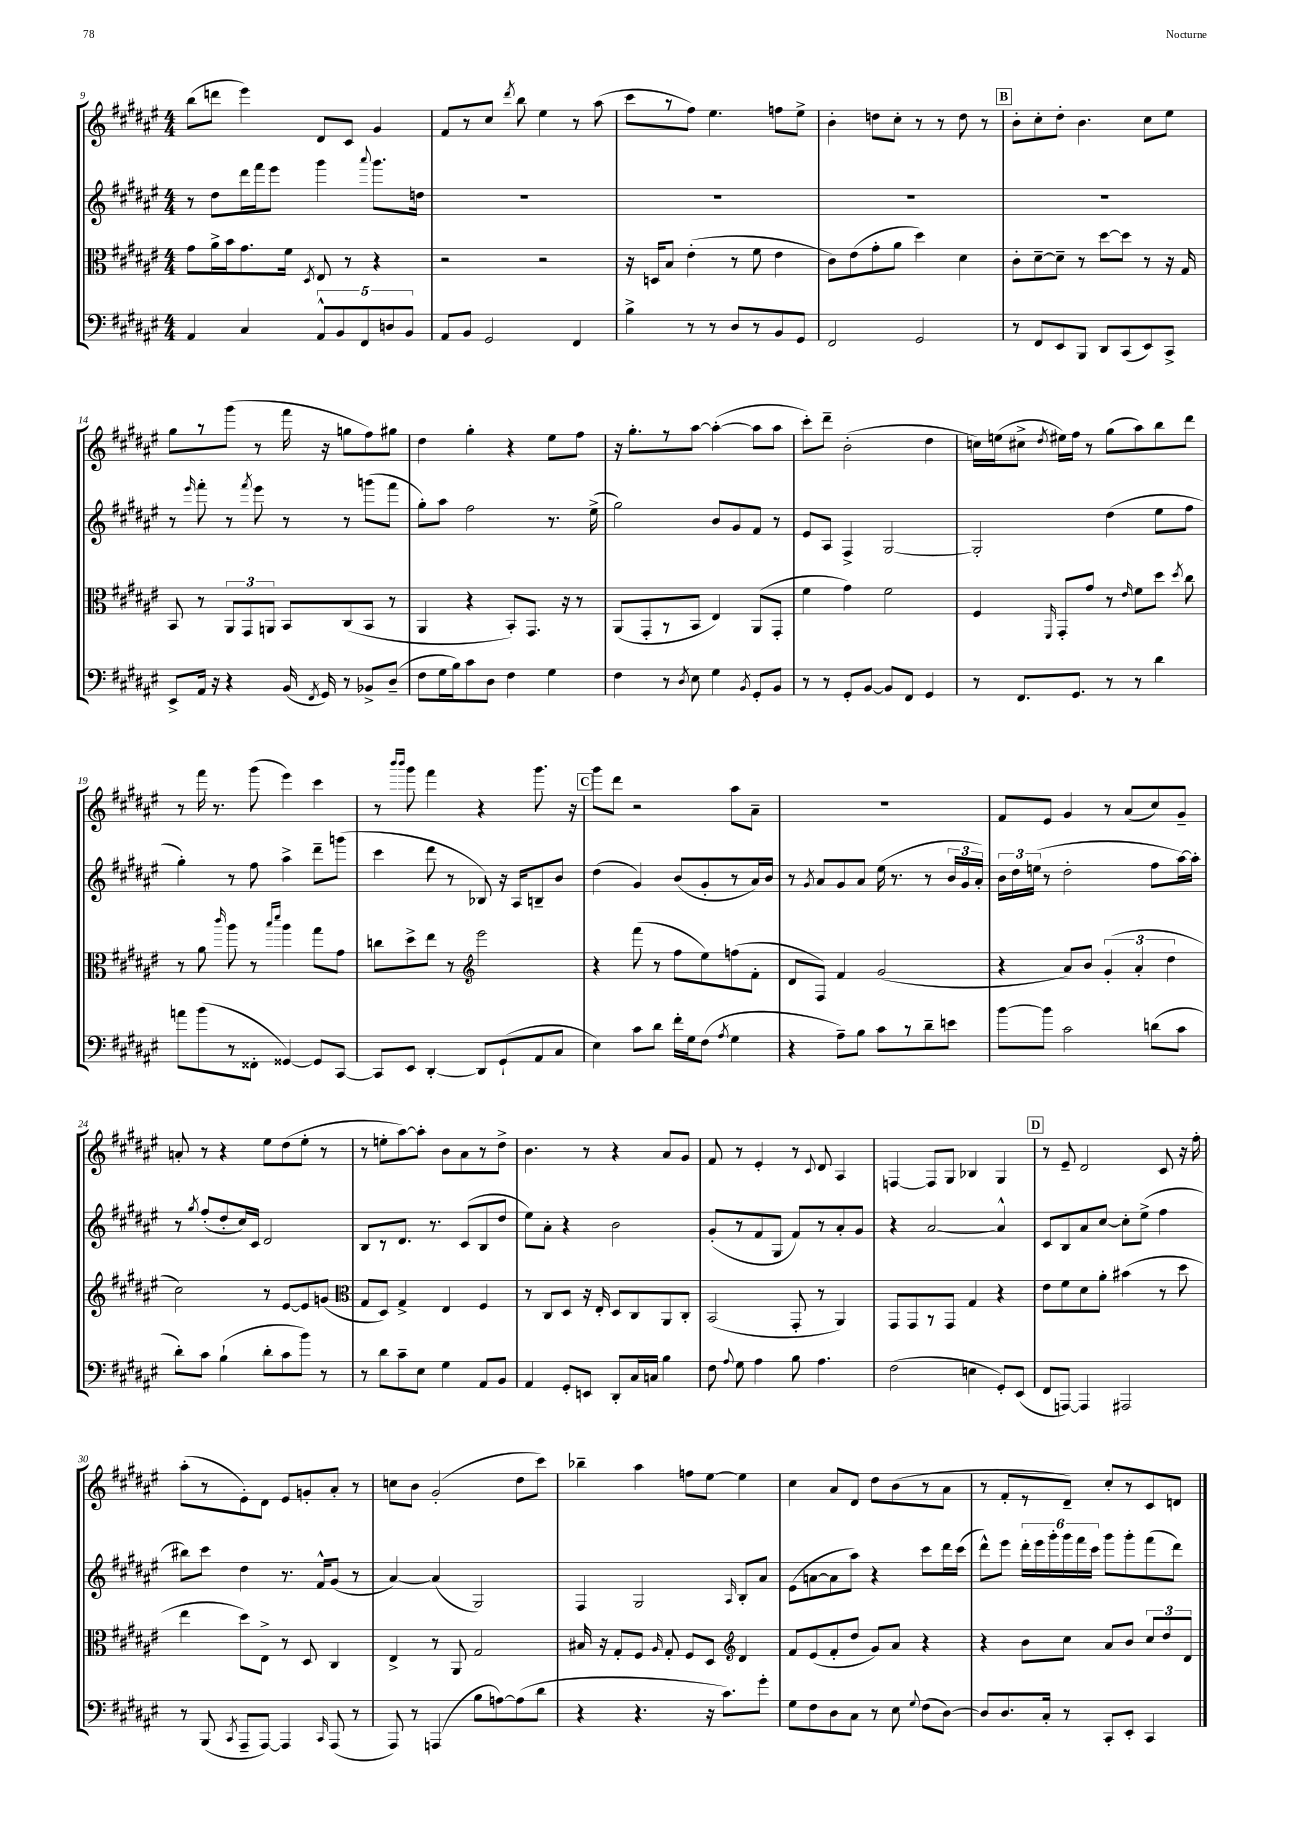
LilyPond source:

<<
\new StaffGroup <<
\new Staff = "s0" {
    \clef treble \key fis \major \numericTimeSignature \time 4/4
    \autoBeamOff b''8[( d'''8] eis'''4) dis'8[ cis'8] gis'4 |
    fis'8[ r8 cis''8] \acciaccatura { dis'''8 } b''8 eis''4 r8 ais''8( |
    cis'''8[ r8 fis''8]) eis''4. f''8[ eis''8]-> |
    b'4-. d''8[ cis''8]-. r8 r8 d''8 r8 |
    \mark \markup { \box "B" } b'8[-. cis''8-. dis''8]-. b'4. cis''8[ eis''8] |
    gis''8[ r8 gis'''8]( r8 fis'''16 r16 g''8[ fis''8) gis''8] |
    dis''4 gis''4-. r4 eis''8[ fis''8] |
    r16 gis''8.[-. r8 ais''8]~ ais''4~-.( ais''8[ ais''8] |
    cis'''8[-.) dis'''8]-- b'2-.( dis''4 |
    c''16[) e''16( cis''8]-> \acciaccatura { dis''8 } eis''16[) fis''16] r8 gis''8[( ais''8) b''8 dis'''8] |
    r8 fis'''16 r8. gis'''8( eis'''4) cis'''4 |
    r8 \grace { b'''16[ b'''16] } gis'''8 fis'''4 r4 gis'''8. r16 |
    \mark \markup { \box "C" } gis'''8[ dis'''8] r2 ais''8[ ais'8]-- |
    R1 |
    fis'8[ eis'8] gis'4 r8 ais'8[( cis''8) gis'8]-- |
    a'8-. r8 r4 eis''8[ dis''8( eis''8]-. r8 |
    r8 e''8[-. ais''8~) ais''8]-. b'8[ ais'8 r8 dis''8]-> |
    b'4. r8 r4 ais'8[ gis'8] |
    fis'8 r8 eis'4-. r8 \appoggiatura { cis'8 } dis'8 ais4 |
    f4~ f8[ gis8] bes4 gis4 |
    \mark \markup { \box "D" } r8 eis'8-- dis'2 cis'8 r16 fis''16-. |
    ais''8[-.( r8 eis'8-.) dis'8] eis'8[ g'8-. ais'8]-. r8 |
    c''8[ b'8] gis'2-.( dis''8[ cis'''8]) |
    bes''4-- ais''4 f''8[ eis''8]~ eis''4 |
    cis''4 ais'8[ dis'8] dis''8[ b'8( r8 ais'8] |
    r8 fis'8[-. r8 dis'8]--) cis''8[-. r8 cis'8 d'8] \bar "|." |
}
\new Staff = "s1" {
    \clef treble \key fis \major \numericTimeSignature \time 4/4
    \autoBeamOff r8 dis''8[ dis'''16 fis'''16 eis'''8] gis'''4 \appoggiatura { ais'''8 } gis'''8.[ d''16] |
    R1 |
    R1 |
    R1 |
    \mark \markup { \box "B" } R1 |
    r8 \grace { eis'''16 } fis'''8-. r8 \acciaccatura { fis'''8 } eis'''8 r8 r8 g'''8[( fis'''8] |
    gis''8[-.) ais''8] fis''2 r8. eis''16->( |
    gis''2) b'8[ gis'8 fis'8] r8 |
    eis'8[ ais8] fis4-> gis2~ |
    gis2-. dis''4( eis''8[ fis''8] |
    gis''4-.) r8 fis''8 ais''4-> dis'''8[-- g'''8]( |
    cis'''4 dis'''8 r8 bes8) r16 ais16[ b8-- b'8] |
    \mark \markup { \box "C" } dis''4( gis'4) b'8[( gis'8-. r8 ais'16) b'16] |
    r8 \acciaccatura { gis'8 } ais'8[ gis'8 ais'8] eis''16( r8. r8 \tuplet 3/2 { b'16[ gis'16 ais'16]-.) } |
    \tuplet 3/2 { b'16[ dis''16 e''16]( } r8 dis''2-. fis''8[ ais''16~) ais''16]-. |
    r8 \acciaccatura { gis''8 } fis''8[-.( dis''8-. cis''16) cis'16] dis'2 |
    b8[ r8 dis'8.] r8. cis'8[( b8 dis''8] |
    eis''8[) ais'8]-. r4 b'2 |
    gis'8[-.( r8 fis'8 gis8] fis'8[) r8 ais'8-. gis'8] |
    r4 ais'2~ ais'4-^ |
    \mark \markup { \box "D" } cis'8[ b8 ais'8 cis''8]~ cis''8[-. eis''8]->( fis''4 |
    bis''8[) cis'''8] dis''4 r8. fis'16[-^ gis'8]( r8 |
    ais'4~) ais'4( gis2) |
    fis4 gis2 \grace { ais16 } b8[-. ais'8] |
    eis'8[( a'8~ a'8 ais''8]) r4 cis'''8[ dis'''16 cis'''16]( |
    dis'''8[-^) eis'''8] \tuplet 6/4 { dis'''16[-. eis'''16 gis'''16-. gis'''16 fis'''16 cis'''16] } gis'''8[ gis'''8-. fis'''8( dis'''8]) \bar "|." |
}
\new Staff = "s2" {
    \clef alto \key fis \major \numericTimeSignature \time 4/4
    \autoBeamOff gis'8[ ais'16-> b'16 gis'8. fis'16] \acciaccatura { dis8 } eis8 r8 r4 |
    r2 r2 |
    r16 d16[ b8] eis'4-.( r8 fis'8 eis'4 |
    cis'8[) eis'8( gis'8-. ais'8] dis''4) dis'4 |
    \mark \markup { \box "B" } cis'8[-. dis'8~-- dis'8]-- r8 dis''8[~ dis''8] r8 r16 gis16 |
    b,8 r8 \tuplet 3/2 { ais,8[ gis,8 a,8] } b,8[ cis8( b,8] r8 |
    ais,4 r4 b,8[-.) gis,8.] r16 r8 |
    ais,8[( gis,8-. r8 b,8] eis4) ais,8[( gis,8]-. |
    fis'4 gis'4) fis'2 |
    fis4 \grace { fis,16 } gis,8[-. gis'8] r8 \grace { eis'16 } fis'8[ dis''8] \acciaccatura { dis''8 } cis''8 |
    r8 ais'8 \grace { cis'''16 } ais''8 r8 \grace { b''16[ dis'''16] } ais''4 gis''8[ gis'8] |
    c''8[ dis''8-> eis''8] r8 \clef treble eis'''2 |
    \mark \markup { \box "C" } r4 fis'''8( r8 fis''8[ eis''8) f''8( fis'8]-. |
    dis'8[ fis8]) fis'4 gis'2( |
    r4 ais'8[) b'8] \tuplet 3/2 { gis'4-.( ais'4-. dis''4 } |
    cis''2) r8 eis'8[~ eis'8 g'8]( |
    \clef alto gis8[ dis8]) gis4-> eis4 fis4 |
    r8 cis8[ dis8] r16 eis16-. dis8[ cis8 ais,8 cis8]-. |
    b,2( gis,8-. r8 ais,4) |
    gis,8[ gis,8 r8 gis,8] gis4 r4 |
    \mark \markup { \box "D" } eis'8[ fis'8 dis'8 ais'8]-. bis'4( r8 dis''8 |
    eis''4 dis''8[) eis8]-> r8 dis8 cis4 |
    eis4-> r8 ais,8 gis2 |
    bis16 r16 gis8[-. fis8] \grace { ais16 } gis8-. fis8[ dis8] \clef treble dis'4 |
    fis'8[ eis'8( fis'8-. dis''8] gis'8[) ais'8] r4 |
    r4 b'8[ cis''8] ais'8[ b'8] \tuplet 3/2 { cis''8[ dis''8 dis'8] } \bar "|." |
}
\new Staff = "s3" {
    \clef bass \key fis \major \numericTimeSignature \time 4/4
    \autoBeamOff ais,4 cis4 \tuplet 5/4 { ais,8[-^ b,8 fis,8 d8 b,8] } |
    ais,8[ b,8] gis,2 fis,4 |
    b4-> r8 r8 dis8[ r8 b,8 gis,8] |
    fis,2 gis,2 |
    \mark \markup { \box "B" } r8 fis,8[ eis,8 b,,8] dis,8[ cis,8( eis,8) cis,8]-> |
    eis,8[-> ais,16] r16 r4 b,16( \acciaccatura { fis,8 } gis,16) r8 bes,8[-> dis8]--( |
    fis8[ gis16 b16) cis'8 dis8] fis4 gis4 |
    fis4 r8 \acciaccatura { dis8 } eis8 gis4 \acciaccatura { b,8 } gis,8[-. b,8] |
    r8 r8 gis,8[-. b,8]~ b,8[ fis,8] gis,4 |
    r8 fis,8.[ gis,8.] r8 r8 dis'4 |
    a'8[ b'8( r8 fisis,8]-. gisis,4~) gisis,8[ cis,8]~ |
    cis,8[ eis,8] dis,4~-. dis,8[ gis,8-!( ais,8 cis8] |
    \mark \markup { \box "C" } eis4) cis'8[ dis'8] fis'16[-. gis16 fis8]( \acciaccatura { ais8 } gis4 |
    r4 ais8[--) b8] cis'8[ r8 dis'8-- e'8] |
    b'8[~ b'8] cis'2 d'8[( cis'8] |
    dis'8[-.) cis'8] b4-!( dis'8[-. cis'8 b'8]) r8 |
    r8 dis'8[ cis'8-- eis8] gis4 ais,8[ b,8] |
    ais,4 gis,8[-. e,8] dis,8[-. cis16 c16] b4 |
    fis8 \appoggiatura { ais8 } gis8 ais4 b8 ais4. |
    fis2( e4 gis,8[-.) eis,8]( |
    \mark \markup { \box "D" } fis,8[ a,,8]~) a,,4 ais,,2 |
    r8 b,,8( \acciaccatura { cis,8 } ais,,8[-- ais,,8]~) ais,,4 \grace { cis,16 } ais,,8( r8 |
    ais,,8) r8 a,,4( b8[ a8~) a8( dis'8] |
    r4 r4. r16 cis'8.[) gis'8]-. |
    gis8[ fis8 dis8 cis8] r8 eis8 \appoggiatura { gis8 } fis8[( dis8]~) |
    dis8[ dis8. cis16]-. r8 cis,8[-. eis,8]-. cis,4 \bar "|." |
}
>>
>>
\layout { \context { \Score currentBarNumber = #9 } }
